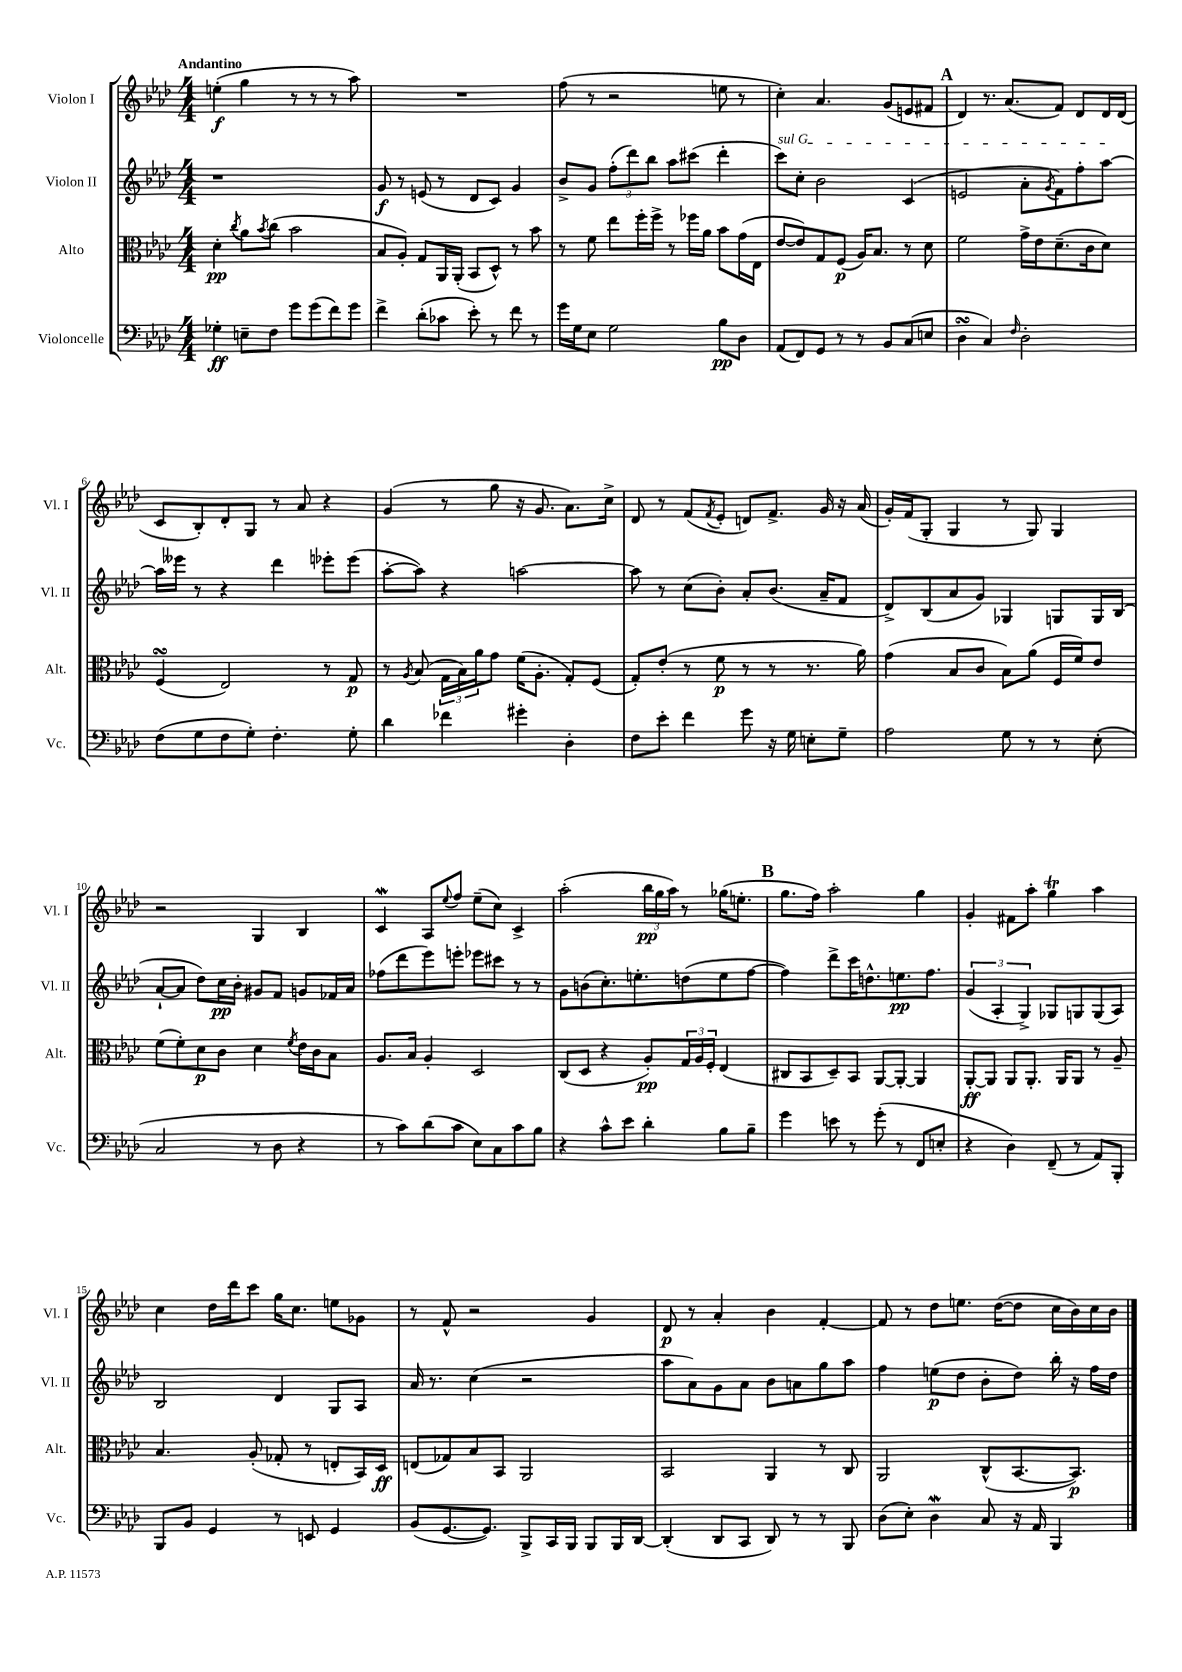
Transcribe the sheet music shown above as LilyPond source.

<<
\new StaffGroup <<
\new Staff = "s0" \with { instrumentName = "Violon I" shortInstrumentName = "Vl. I" } {
    \clef treble \key aes \major \numericTimeSignature \time 4/4 \tempo "Andantino"
    e''4-.\f( g''4 r8 r8 r8 aes''8) |
    R1 |
    f''8( r8 r2 e''8 r8 |
    c''4-.) aes'4. g'8( e'8 fis'8 |
    \mark \markup { \bold "A" } des'4) r8. aes'8.( f'8) des'8 des'16 des'16( |
    c'8 bes8-.) des'8-. g8 r8 aes'8 r4 |
    g'4( r8 g''8 r16 g'8. aes'8.) c''16-> |
    des'8 r8 f'8( \acciaccatura { f'8 } ees'8-. d'8) f'8.-> g'16 r16 aes'16( |
    g'16-.) f'16( g8-. g4 r8 g8) g4 |
    r2 g4 bes4 |
    c'4\mordent aes8 \appoggiatura { ees''8 } f''8 ees''8--( c''8) c'4-> |
    aes''2-.( \tuplet 3/2 { bes''16\pp g''16 aes''16) } r8 ges''16( e''8.-. |
    \mark \markup { \bold "B" } g''8. f''16) aes''2-. g''4 |
    g'4-. fis'8 aes''8-. g''4\trill aes''4 |
    c''4 des''16 des'''16 c'''8 g''16 c''8. e''8 ges'8 |
    r8 f'8-^ r2 g'4 |
    des'8\p r8 aes'4-. bes'4 f'4~-. |
    f'8 r8 des''8 e''8. des''16~( des''8 c''16 bes'16) c''16 bes'16 \bar "|." |
}
\new Staff = "s1" \with { instrumentName = "Violon II" shortInstrumentName = "Vl. II" } {
    \clef treble \key aes \major \numericTimeSignature \time 4/4
    r1 |
    g'8\f r8 e'8( r8 des'8 c'8) g'4 |
    bes'8-> g'8 \tuplet 3/2 { f''8-.( des'''8) bes''8 } aes''8 cis'''8( des'''4-. |
    \once \override TextSpanner.bound-details.left.text = \markup { \italic "sul G" } c'''8\startTextSpan) c''8-. bes'2 c'4( |
    \mark \markup { \bold "A" } e'2 aes'8-. \acciaccatura { g'8 } f'8) f''8-. aes''8~\stopTextSpan |
    aes''16 eeses'''16 r8 r4 des'''4 ees'''8-. ees'''8( |
    aes''8~-. aes''8) r4 a''2~ |
    a''8 r8 c''8( bes'8-.) aes'8-. bes'8.( aes'16-- f'8 |
    des'8->) bes8( aes'8 g'8) ges4 g8 g16 bes16( |
    aes'8~-! aes'8 des''8) c''16\pp bes'16-. gis'8 f'8 g'8 fes'16 aes'16 |
    fes''8( des'''8 ees'''8) e'''8-. ees'''8 cis'''8 r8 r8 |
    g'8 b'8( c''8.-.) e''8.-. d''8( e''8 f''8~ |
    \mark \markup { \bold "B" } f''4) des'''8-> c'''16 d''8.-^ e''8.\pp f''8. |
    \tuplet 3/2 { g'4( aes4-. g4->) } ges8 g8 g8( aes8) |
    bes2 des'4 g8 aes8 |
    aes'16 r8. c''4( r2 |
    aes''8 aes'8) g'8 aes'8 bes'8 a'8 g''8 aes''8 |
    f''4 e''8\p( des''8 bes'8-. des''8) bes''16-. r16 f''16 des''16 \bar "|." |
}
\new Staff = "s2" \with { instrumentName = "Alto" shortInstrumentName = "Alt." } {
    \clef alto \key aes \major \numericTimeSignature \time 4/4
    des'4-.\pp \acciaccatura { c''8 } aes'8 \acciaccatura { bes'8 } c''8( bes'2 |
    bes8 aes8-.) g8 aes,16 aes,16-.( bes,8 des8-^) r8 bes'8 |
    r8 f'8 ees''8 f''16-. f''16-> r8 fes''16 aes'16 bes'8 g'16( ees16 |
    ees'8~ ees'8) g8 f8\p( aes16) bes8. r8 des'8 |
    \mark \markup { \bold "A" } f'2 g'16-> ees'16 des'8.--( c'16 des'8) |
    f4\turn( ees2) r8 g8\p |
    r8 \acciaccatura { aes8 } bes8( \tuplet 3/2 { g16 bes16) aes'16 } g'8 f'16( aes8.-. g8-.) f8( |
    g8-.) ees'8-.( r8 f'8\p r8 r8 r8. aes'16) |
    g'4( bes8 c'8 bes8) aes'8( f16 f'16) ees'8 |
    f'8( f'8-.) des'8\p c'8 des'4 \acciaccatura { f'8 } ees'16 c'16 bes8 |
    aes8. bes16 aes4-. des2 |
    c8( des8 r4 aes8-.\pp) \tuplet 3/2 { g16 aes16 f16-. } ees4( |
    \mark \markup { \bold "B" } cis8 bes,8 des8--) bes,8 aes,8~ aes,8~-. aes,4 |
    aes,8~-.\ff aes,8 aes,8 aes,8.-. aes,16 aes,8 r8 aes8-- |
    bes4. aes8-.( ges8-. r8 e8-. bes,16) des16\ff |
    e8( ges8) bes8 bes,8 aes,2 |
    bes,2 aes,4 r8 c8 |
    aes,2 c8-^( bes,8.~ bes,8.\p) \bar "|." |
}
\new Staff = "s3" \with { instrumentName = "Violoncelle" shortInstrumentName = "Vc." } {
    \clef bass \key aes \major \numericTimeSignature \time 4/4
    ges4-.\ff e8-- f8 g'8 g'8( f'8) g'8 |
    f'4-> des'8-.( ces'8 ees'8-.) r8 f'8 r8 |
    g'16 g16 ees8 g2 bes8\pp des8 |
    aes,8( f,8) g,8 r8 r8 bes,8 c8( e8 |
    \mark \markup { \bold "A" } des4\turn c4) \grace { f16 } des2-. |
    f8( g8 f8 g8-.) f4.-. g8-. |
    des'4 fes'4 gis'4-. des4-. |
    f8 ees'8-. f'4 g'8 r16 g16 e8-. g8-- |
    aes2 g8 r8 r8 ees8-.( |
    c2 r8 des8 r4 |
    r8 c'8) des'8( c'8 ees8) c8 c'8 bes8 |
    r4 c'8-^ ees'8 des'4-. bes8 bes8-- |
    \mark \markup { \bold "B" } g'4 e'8 r8 g'8-.( r8 f,8 e8-. |
    r4 des4) f,8--( r8 aes,8) bes,,8-. |
    bes,,8 bes,8 g,4 r8 e,8 g,4 |
    bes,8( g,8.~ g,8.) bes,,8-> c,16 bes,,16 bes,,8 bes,,16 des,16~ |
    des,4-.( des,8 c,8 des,8) r8 r8 bes,,8 |
    des8( ees8-.) des4\mordent c8 r16 aes,16 bes,,4 \bar "|." |
}
>>
>>
